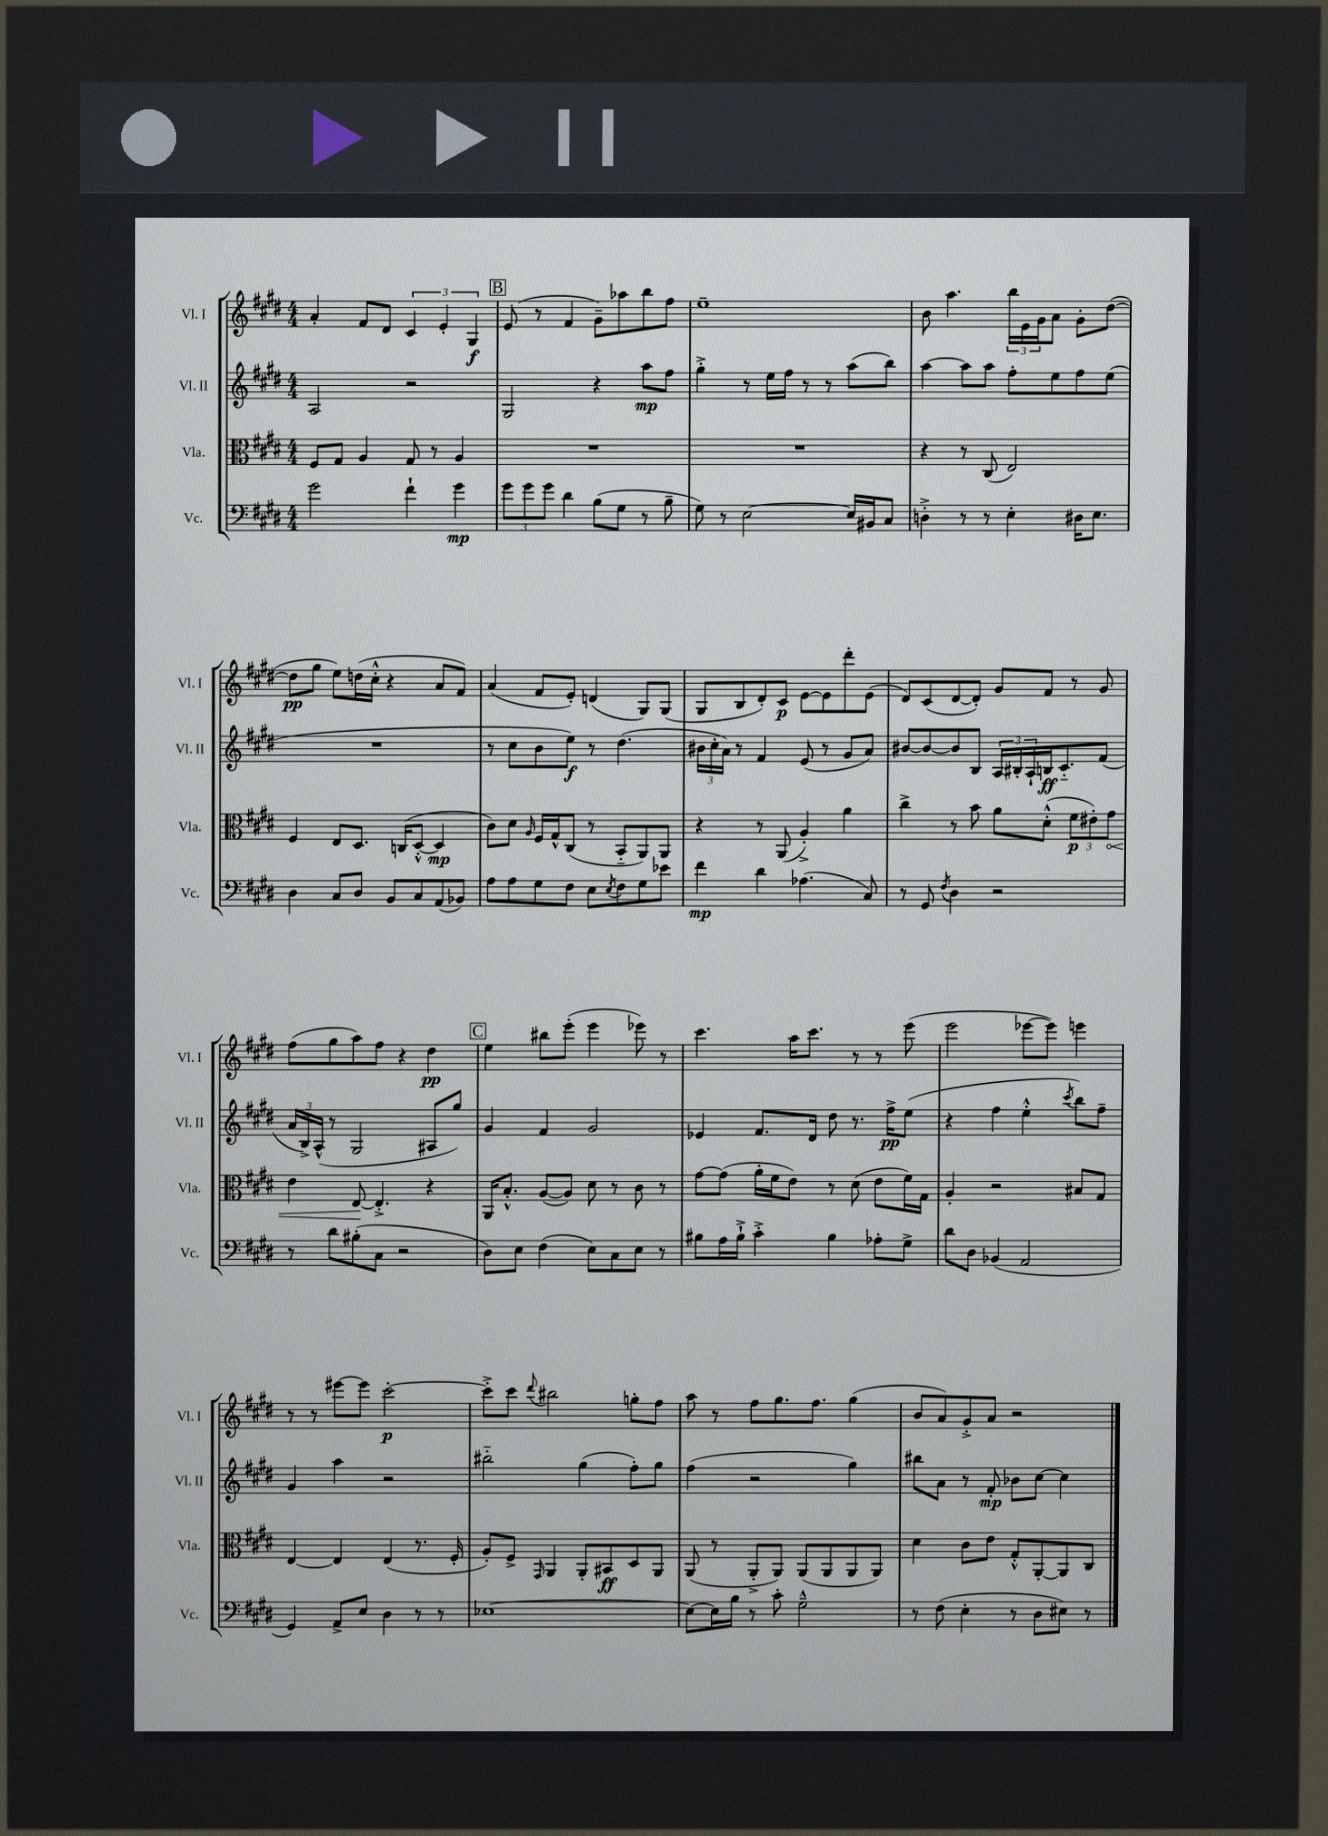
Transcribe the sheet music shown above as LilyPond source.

<<
\new StaffGroup <<
\new Staff = "s0" \with { instrumentName = "Vl. I" shortInstrumentName = "Vl. I" } {
    \clef treble \key e \major \numericTimeSignature \time 4/4
    a'4-. fis'8 dis'8 \tuplet 3/2 { cis'4 e'4-. gis4\f } |
    \mark \markup { \box "B" } e'8( r8 fis'4 gis'8--) aes''8 b''8 fis''8 |
    e''1-- |
    b'8 a''4. \tuplet 3/2 { b''16 e'16 gis'16 } a'8 gis'8-. dis''8~( |
    dis''8\pp gis''8 e''8) d''16( cis''16-.-^ r4 a'8 fis'8) |
    a'4( fis'8 e'8-.) d'4( gis8) gis8( |
    gis8 b8 dis'8-.) cis'8\p e'8~ e'8 dis'''8-. e'8( |
    dis'8) cis'8( dis'8~ dis'8-.) gis'8 fis'8 r8 gis'8 |
    fis''8( gis''8 a''8) fis''8 r4 dis''4\pp |
    \mark \markup { \box "C" } e''4 bis''8 e'''8-.( e'''4 ees'''8) r8 |
    cis'''4. a''16 cis'''8. r8 r8 e'''8( |
    e'''2 ees'''8~ ees'''8) e'''4 |
    r8 r8 eis'''8~ eis'''8 cis'''2~-.\p |
    cis'''8-.-> cis'''8 \appoggiatura { dis'''8 } bis''2 g''8-. fis''8 |
    a''8 r8 fis''8 gis''8. fis''8. gis''4( |
    b'8 a'8) gis'8-.-> a'8 r2 \bar "|." |
}
\new Staff = "s1" \with { instrumentName = "Vl. II" shortInstrumentName = "Vl. II" } {
    \clef treble \key e \major \numericTimeSignature \time 4/4
    a2 r2 |
    \mark \markup { \box "B" } gis2 r4 a''8\mp fis''8 |
    gis''4-.-> r8 e''16 fis''16 r8 r8 a''8( b''8) |
    a''4~ a''8 a''8 fis''8-. e''8 fis''8 e''8( |
    R1 |
    r8 cis''8 b'8 e''8\f) r8 dis''4.( |
    \tuplet 3/2 { bis'16 cis''16-. a'16) } r8 fis'4 e'8( r8 gis'8 a'8) |
    bis'8~ bis'8~ bis'8 b8 \tuplet 3/2 { a16 bis16-. a16-! } b16\ff cis'8.-_ fis'8( |
    \tuplet 3/2 { a'16 b16->) a16-^( } r8 gis2 ais8 gis''8) |
    \mark \markup { \box "C" } gis'4 fis'4 gis'2 |
    ees'4 fis'8. dis'16 dis''8 r8. fis''16->\pp e''8( |
    r4 fis''4 e''4-.-^ \acciaccatura { cis'''8 } b''8) fis''8-- |
    gis'4 a''4 r2 |
    bis''2-_ gis''4( fis''8-.) gis''8 |
    fis''4( r2 gis''4) |
    bis''8 a'8 r8 fis'8-.\mp bes'8 cis''8~ cis''4 \bar "|." |
}
\new Staff = "s2" \with { instrumentName = "Vla." shortInstrumentName = "Vla." } {
    \clef alto \key e \major \numericTimeSignature \time 4/4
    fis8 gis8 a4 gis8 r8 a4 |
    \mark \markup { \box "B" } R1 |
    R1 |
    r4 r8 cis8( e2) |
    fis4 e8 dis8. c16( dis8~-.-^ dis4\mp |
    cis'8) dis'8 \grace { a16 } fis16 gis16-^ cis8( r8 b,8-_ a,8) a,8 |
    r4 r8 a,8( a4-.->) a'4 |
    cis''4-> r8 b'8 a'8 dis'8-.-^( \tuplet 3/2 { fis'8\p eis'8-.) \once \override Hairpin.circled-tip = ##t gis'8\< } |
    e'4 e8~\! e4.-.-> r4 |
    \mark \markup { \box "C" } a,16 b8.-.-^ a8~( a8) dis'8 r8 cis'8 r8 |
    gis'8~ gis'8( a'16-. fis'16 e'8) r8 dis'8( e'8 fis'16) gis16 |
    a4-. r2 bis8 gis8 |
    e4~ e4 e4( r8. fis16-. |
    a8-.) fis8-> \grace { gis,16 } a,4 a,8-. bis,8\ff dis8 a,8 |
    a,8( r8 a,8-.-> a,8) a,8( a,8 a,8 a,8) |
    dis'4 cis'8 e'8 gis8-.-^ a,8~-. a,8 cis8 \bar "|." |
}
\new Staff = "s3" \with { instrumentName = "Vc." shortInstrumentName = "Vc." } {
    \clef bass \key e \major \numericTimeSignature \time 4/4
    gis'2 fis'4-! gis'4\mp |
    \mark \markup { \box "B" } \tuplet 3/2 { gis'8 gis'8 gis'8 } dis'4 b8( gis8 r8 b8-- |
    gis8) r8 e2~ e16 bis,16 cis8 |
    d4-.-> r8 r8 e4-. dis16 e8. |
    dis4 cis8 dis8 b,8 cis8 a,8( bes,8) |
    a8 a8 gis8 fis8 e8 \acciaccatura { e8 } fis8 gis8 ees'8 |
    fis'4\mp dis'4 aes4.( cis8) |
    r8 gis,8 \acciaccatura { fis8 } dis4 r2 |
    r8 dis'8 bis8-.( cis8 r2 |
    \mark \markup { \box "C" } dis8) e8 fis4( e8) cis8 e8 r8 |
    bis8 a16 bis16-!-> cis'4-.-> bis4 aes8-. gis8-> |
    dis'8 dis8 bes,4( a,2 |
    gis,4) a,8-> e8 dis4 r8 r8 |
    ees1~ |
    ees8~ ees16 b16 r8 cis'8-. gis2---^ |
    r8 fis8( e4-. r8 dis8 eis8) r8 \bar "|." |
}
>>
>>
\layout { \context { \Score \remove "Bar_number_engraver" } }
